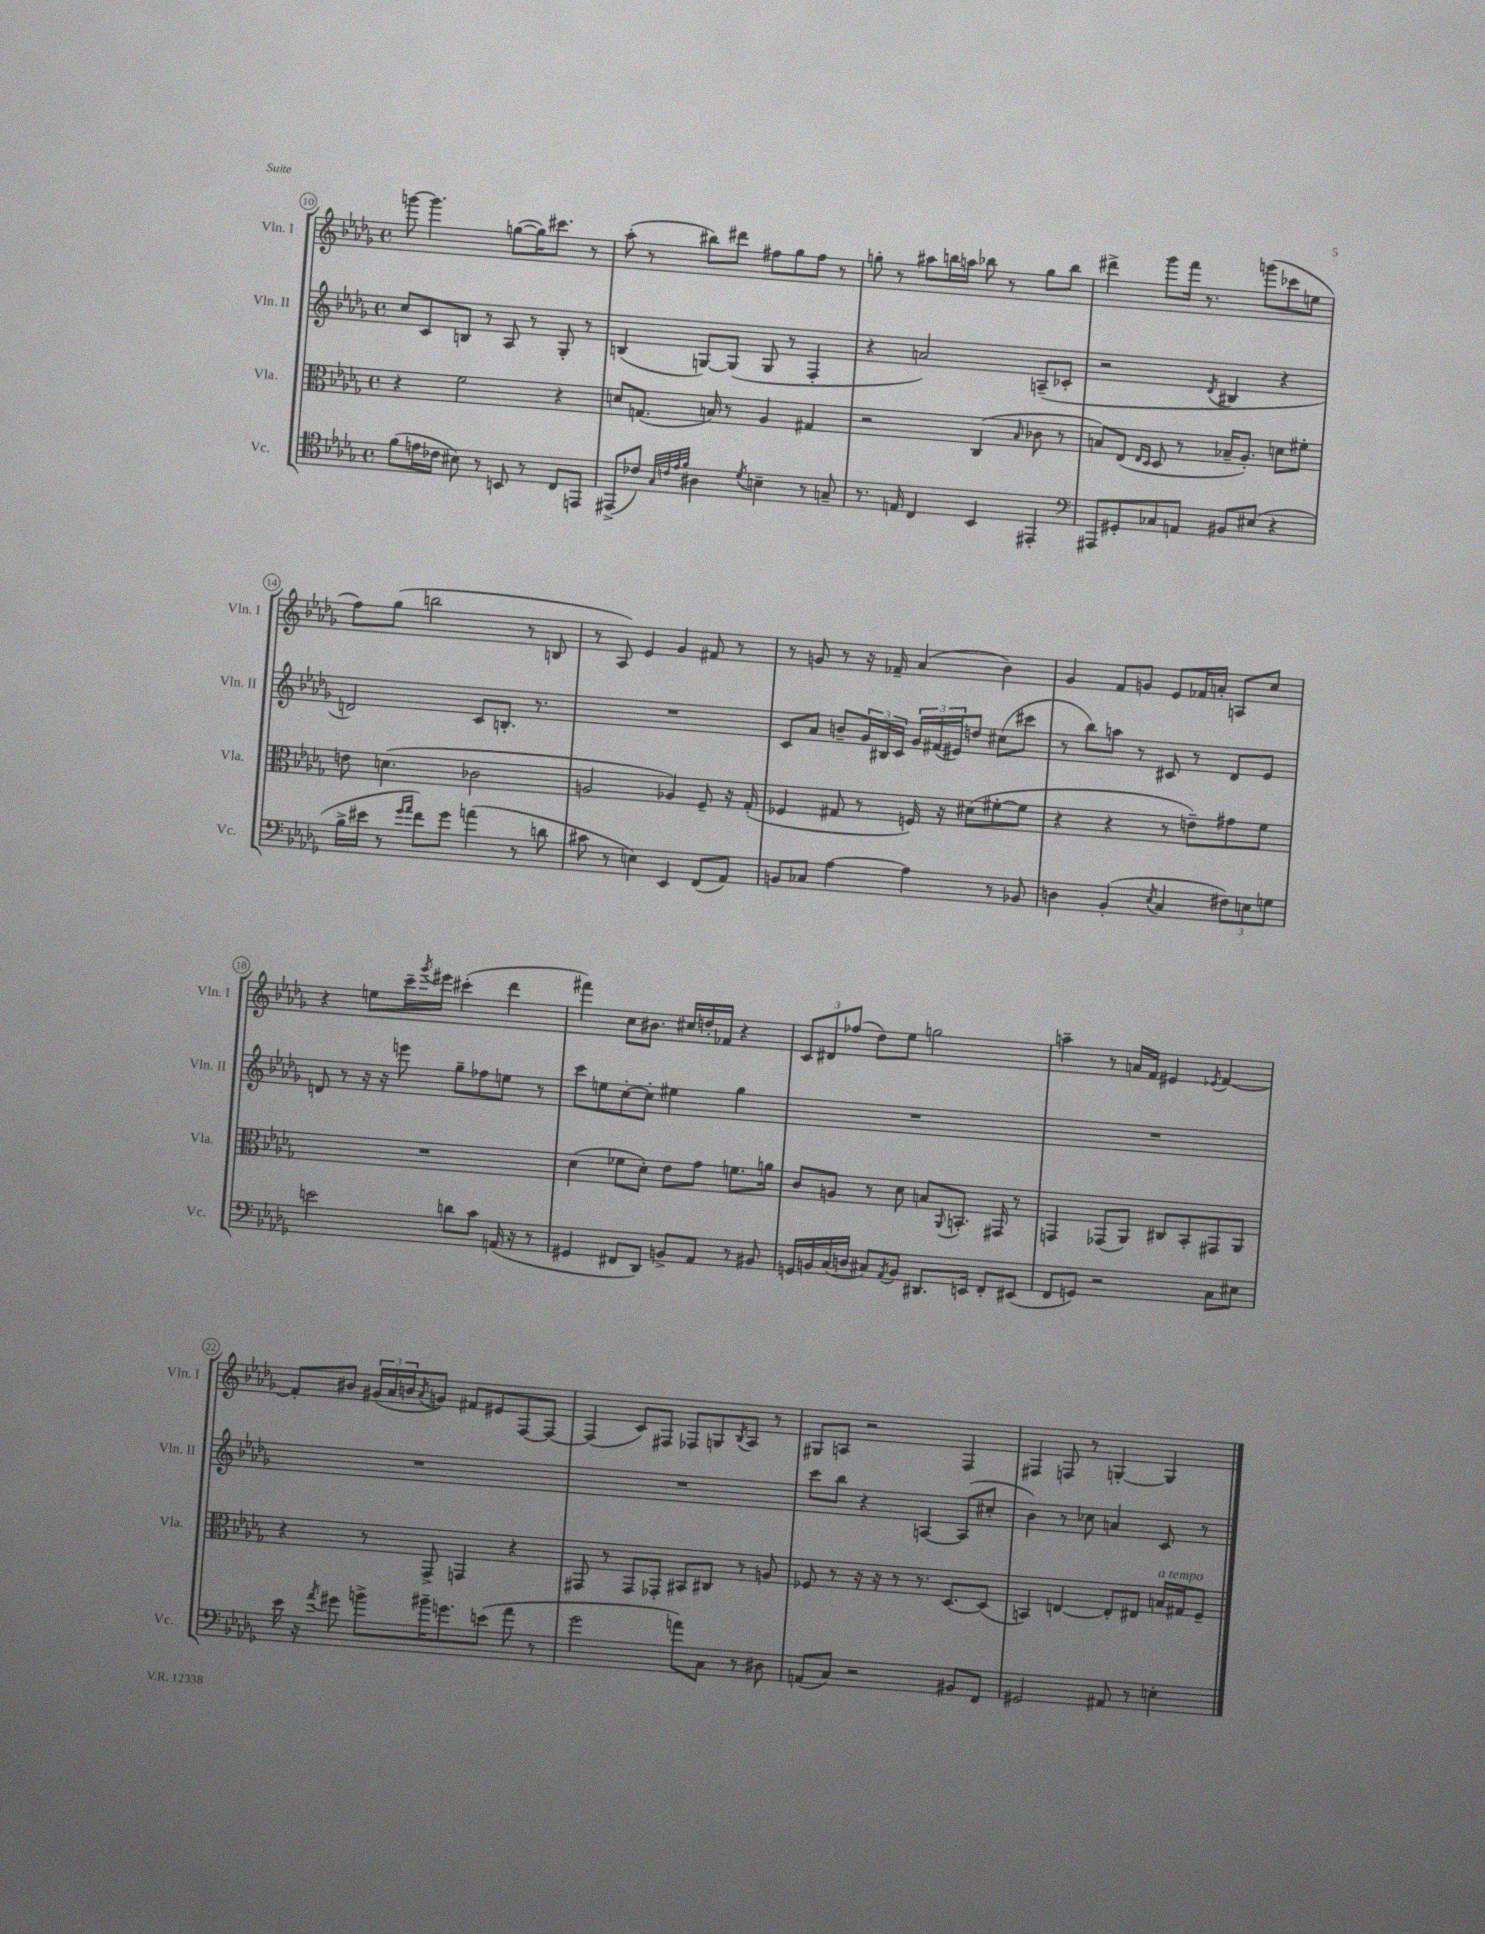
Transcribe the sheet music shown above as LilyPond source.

<<
\new StaffGroup <<
\new Staff = "s0" \with { instrumentName = "Vln. I" shortInstrumentName = "Vln. I" } {
    \clef treble \key des \major \defaultTimeSignature \time 4/4
    g'''8~ g'''4. g''8~( g''16) cis'''8. r8 |
    aes''8-.( r8 bis''8) dis'''8 fis''8 ges''8 fis''8 r8 |
    g''8-. r8 ais''8 b''16 a''16 bes''8 r8 g''8 bes''8 |
    dis'''4-> ges'''8 f'''16 r8. g'''8( ces'''8 e''8 |
    f''8) ges''8( b''2 r8 b8 |
    r8 aes8) ees'4 ges'4 fis'8 r8 |
    r8 g'8 r8 r16 fes'16-- aes'4( bes'4) |
    ges'4 f'8 g'8 ees'8 fes'16 a'16-. a8 c''8 |
    r4 e''8 c'''16-- \acciaccatura { ges'''8 } eis'''16 cis'''4-.( des'''4 |
    fis'''4) c''8 bis'8. cis''16 d''16-. fes'16 r4 |
    \tuplet 3/2 { c'8 dis'8 fes''8( } des''8) ees''8 g''2 |
    a''4-- r8 a'16 f'16 eis'4 \acciaccatura { ees'8 } f'4~ |
    f'8-. bis'8 \tuplet 3/2 { gis'16( aes'16 b'16 } \acciaccatura { aes'8 } g'8) fis'8 eis'8 f8~ f8~ |
    f4( c'8) fis8 fes8 g8 \acciaccatura { bes8 } aes8 r8 |
    gis8 a8 r2 f4 |
    fis4 f8 r8 g4~-. g4 \bar "|." |
}
\new Staff = "s1" \with { instrumentName = "Vln. II" shortInstrumentName = "Vln. II" } {
    \clef treble \key des \major \defaultTimeSignature \time 4/4
    c''8 c'8 b8 r8 aes8 r8 ges8-. r8 |
    b4( g8~) g8( g8 r8 f4-. |
    r4 a'2) a8--( ces'8-. |
    r2 \acciaccatura { des'8 } bis4 r4 |
    d'2) c'8 b8.-. r8. |
    R1 |
    c'8 aes'8 b'8-- \tuplet 3/2 { ges'16 bis16 c'16 } \tuplet 3/2 { ges'16 fis'16( eis'16) } d''8 cis''8( cis'''8 |
    r8 bes''8) a''8 r8 cis'8 r8 des'8 ees'8 |
    d'8 r8 r16 r16 e'''8 ges''8-- fes''8 e''8 r8 |
    c'''8 e''8 c''8~-. c''8-. eis''4 ges''4 |
    R1 |
    R1 |
    R1 |
    R1 |
    c'''8 bes''8 r4 a4~ a8( cis''8-. |
    bes'4) r8 ces''8 a'4 c'8 r8 \bar "|." |
}
\new Staff = "s2" \with { instrumentName = "Vla." shortInstrumentName = "Vla." } {
    \clef alto \key des \major \defaultTimeSignature \time 4/4
    r4 f'2 r4 |
    d'8 g8.( b16) r8 aes4 gis4 |
    r2 c4( \grace { bes16 } ces'8 r8 |
    b8) ees8( \grace { ees16 des16 } des8 r8 bes16-- aes8.-.) d'8 fis'8-. |
    e'8 d'4.( ces'2 |
    a2 aes4) f8-- r16 ges16-.( |
    fes4 gis8 r8 f16) r16 dis'8( fis'8~-. fis'8 |
    r4 r4 r8 e'8--) gis'8 f'8 |
    R1 |
    des'4( fes'8 des'8-.) ees'8 ges'8 f'8. a'16 |
    c'8 a8 r8 des'8 b8 \appoggiatura { aes,8 } b,8.-. gis,16 r8 |
    g,4 ges,8( aes,8) cis8 bes,8-. gis,8 aes,8 |
    r4 r8 ges,8-> g,4 r4 |
    gis,8 r8 gis,8 ges,8-. bis,8 cis8 r8 a8 |
    fes8 r8 r16 r16 r8 r8. des8.~ des8( |
    b,4) e4~ e8-. eis8 b16^\markup { \italic "a tempo" } gis16 f8-- \bar "|." |
}
\new Staff = "s3" \with { instrumentName = "Vc." shortInstrumentName = "Vc." } {
    \clef tenor \key des \major \defaultTimeSignature \time 4/4
    f'8( e'16 ces'16 bis8) r8 b,8 r8 c8 e,8 |
    eis,8->( ces'8) \grace { ges32 c'32 ees'32 f'32 } ais4 \acciaccatura { des'8 } b4-- r8 g8-- |
    r8. e16 c4 bes,4 eis,4-. |
    \clef bass ais,,8 gis,8-. ces8 a,8 bis,8 eis8( r4 |
    bes16-> eis'16 r8 \grace { ges'16 aes'16 } f'8) ges'8 a'4( r8 d'8 |
    cis'8 r8 e4) ees,4 f,8( aes,8) |
    b,8 ces8 aes4~ aes4 r8 bes,8 |
    d4 bes,4-.( \acciaccatura { ees8 } c4 \tuplet 3/2 { fis8) e8 g8 } |
    e'2 d'8 c'8 a,16( r16 r8 |
    gis,4 fis,8 des,8) b,8-> aes,8 r8 bis,8 |
    g,16 b,16 c16( d16 cis8) \acciaccatura { aes,8 } b,8 dis,8. e,16 f,8-. eis,8( |
    f,8 g,8) r2 c8 eis8 |
    ees'16 r16 \acciaccatura { aes'8 } gis'8 b'8-> bis'16-- g'8. e'8( aes'8 r8 |
    ges'2 a'8) c8 r8 dis8 |
    a,8( c8) r2 bis,8 f,8 |
    gis,2 ais,8 r8 e4-. \bar "|." |
}
>>
>>
\layout { \context { \Score currentBarNumber = #10 \override BarNumber.stencil = #(make-stencil-circler 0.1 0.3 ly:text-interface::print) } }
